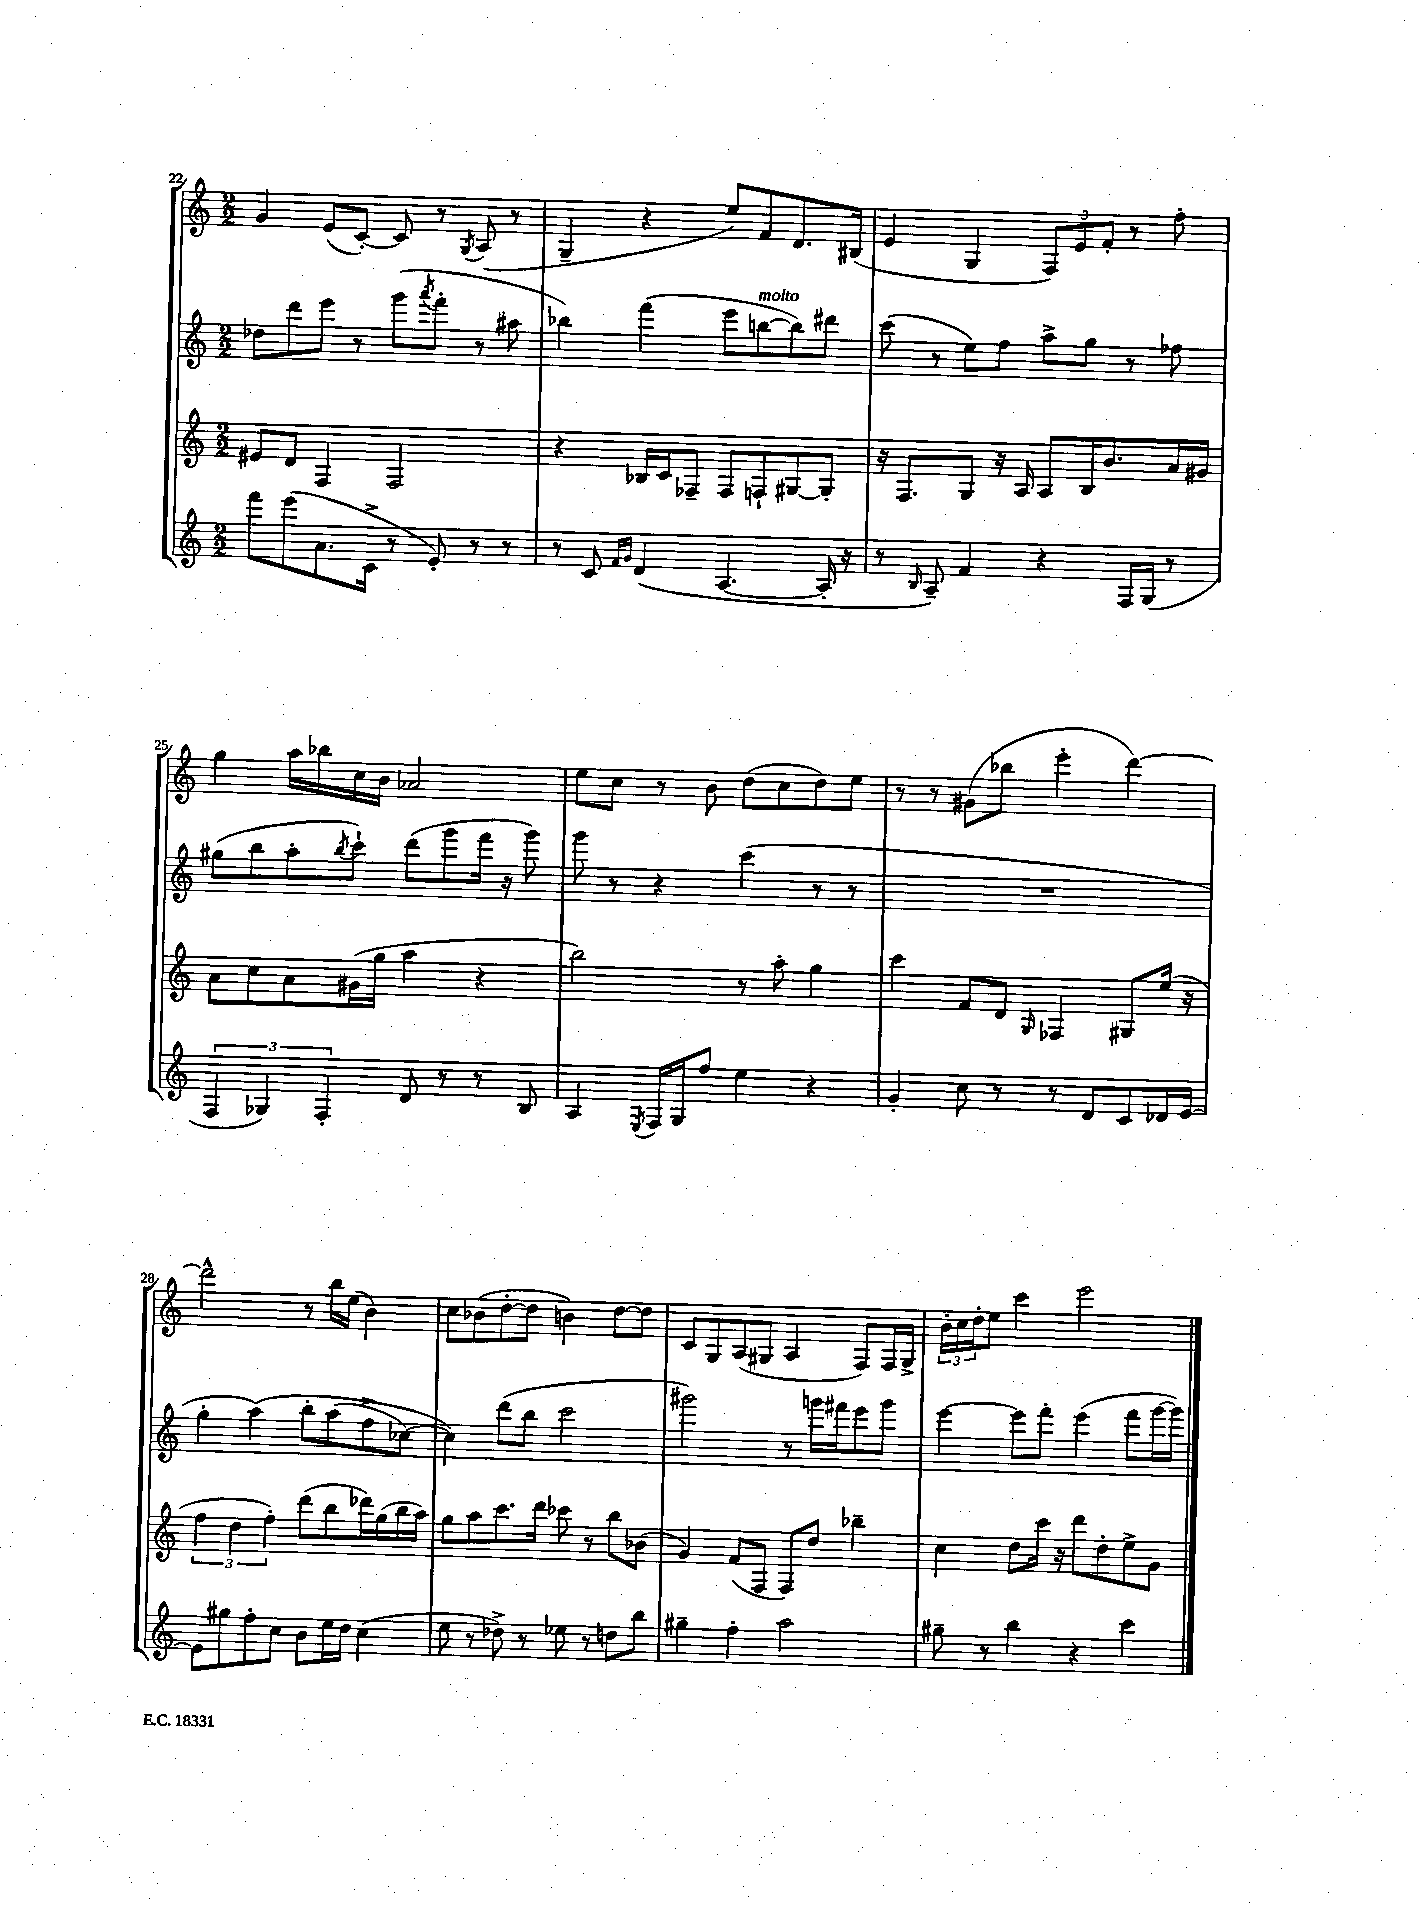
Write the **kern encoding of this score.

**kern	**kern	**kern	**kern
*staff4	*staff3	*staff2	*staff1
*clefG2	*clefG2	*clefG2	*clefG2
*k[]	*k[]	*k[]	*k[]
*M2/2	*M2/2	*M2/2	*M2/2
8fff	8e#	8dd-	4g
(8eee	8d	8ddd	.
8.a	4F	8eee	(8e
.	.	8r	[8c')
16c^	.	.	.
8r	2F	(8ggg	8c]
.	.	8qaaa	.
8e')	.	8fff'	8r
.	.	.	8qG
8r	.	8r	(8A
8r	.	8aa#	8r
=	=	=	=
8r	4r	4bb-)	4G~
8c	.	.	.
16qqf	.	.	.
16qqg	.	.	.
(4d	16B-	(4fff	4r
.	16c	.	.
.	8F-~	.	.
[4.A	8F-	8eee	8ee)
.	8F`	[8bb	8f
.	[8G#	8bb])	8.d
16A']	8G#']	8ddd#	.
16r	.	.	(16B#
=	=	=	=
8r	16r	(8ccc	4e
.	8.F	.	.
16qqB	.	.	.
8A~)	.	8r	.
4f	8G	8ee)	4G
.	16r	8ff	.
.	16A	.	.
4r	8A	8aa^	12F)
.	.	.	12e
.	16B	8gg	.
.	.	.	12f'
.	8.b	.	.
16F	.	8r	8r
(16G	.	.	.
8r	16a	8ff-	8ff'
.	16g#	.	.
=	=	=	=
6F	8a	(8gg#	4gg
.	8cc	8bb	.
6G-)	.	.	.
.	8a	8aa'	16aa
.	.	.	16bb-
6F'	.	.	.
.	.	8qbb	.
.	(16g#	8ccc`)	16cc
.	16gg	.	16b
8d	4aa	(8ddd	2a-
8r	.	8ggg	.
8r	4r	16fff	.
.	.	16r	.
8B	.	8ggg)	.
=	=	=	=
4A	2bb)	8ggg	8ee
.	.	8r	8cc
8qE	.	.	.
16F	.	4r	8r
16G	.	.	.
8ff	.	.	8b
4ee	8r	(4ccc	(8dd
.	8aa'	.	8cc
4r	4gg	8r	8dd)
.	.	8r	8ee
=	=	=	=
4g'	4ccc	1r	8r
.	.	.	8r
8cc	8f	.	(8g#
8r	8d	.	8bb-
.	16qqG	.	.
8r	4F-	.	4eee'
8d	.	.	.
8c	8G#	.	[4ddd)
16d-	(16ee	.	.
[16e	16r	.	.
=	=	=	=
8e]	6ff	4gg'	2ddd^^]
8gg#	.	.	.
.	6dd	.	.
8ff'	.	&(4aa)	.
.	6ff')	.	.
8cc	.	.	.
8b	(8ddd	8bb'	8r
16ee	8bb	(8aa	16bb
16dd	.	.	(16ee
(4cc	16ddd-)	8ff^	4b)
.	(16gg	.	.
.	16bb	[8cc-)	.
.	16aa)	.	.
=	=	=	=
8ee	8gg	4cc-]&)	8cc
8r	8aa	.	(8b-
8dd-^)	8.ccc	(8ddd	[8dd'
8r	.	8bb	8dd]
.	16ddd	.	.
8ee-	8ccc-	2ccc	4b)
8r	8r	.	.
8dd	8bb	.	[8dd
8bb	(8b-	.	8dd]
=	=	=	=
4gg#~	4g)	2ggg#)	8c
.	.	.	8G
4ff'	(8f	.	(8A
.	8F	.	8G#
2aa	8F)	8r	4A
.	8dd	16ggg	.
.	.	16fff#	.
.	4bb-~	8eee	8F)
.	.	8ggg	16F
.	.	.	16G#^
=	=	=	=
8gg#~	4cc	[4eee	24b'
.	.	.	24cc
.	.	.	24dd'
8r	.	.	8ee
4bb	8dd	8eee]	4ccc
.	16ccc	8fff'	.
.	16r	.	.
4r	8ddd	(4eee	2eee
.	8dd'	.	.
4ccc	8ee^	8fff	.
.	8g	[16ggg	.
.	.	16ggg])	.
==	==	==	==
*-	*-	*-	*-
